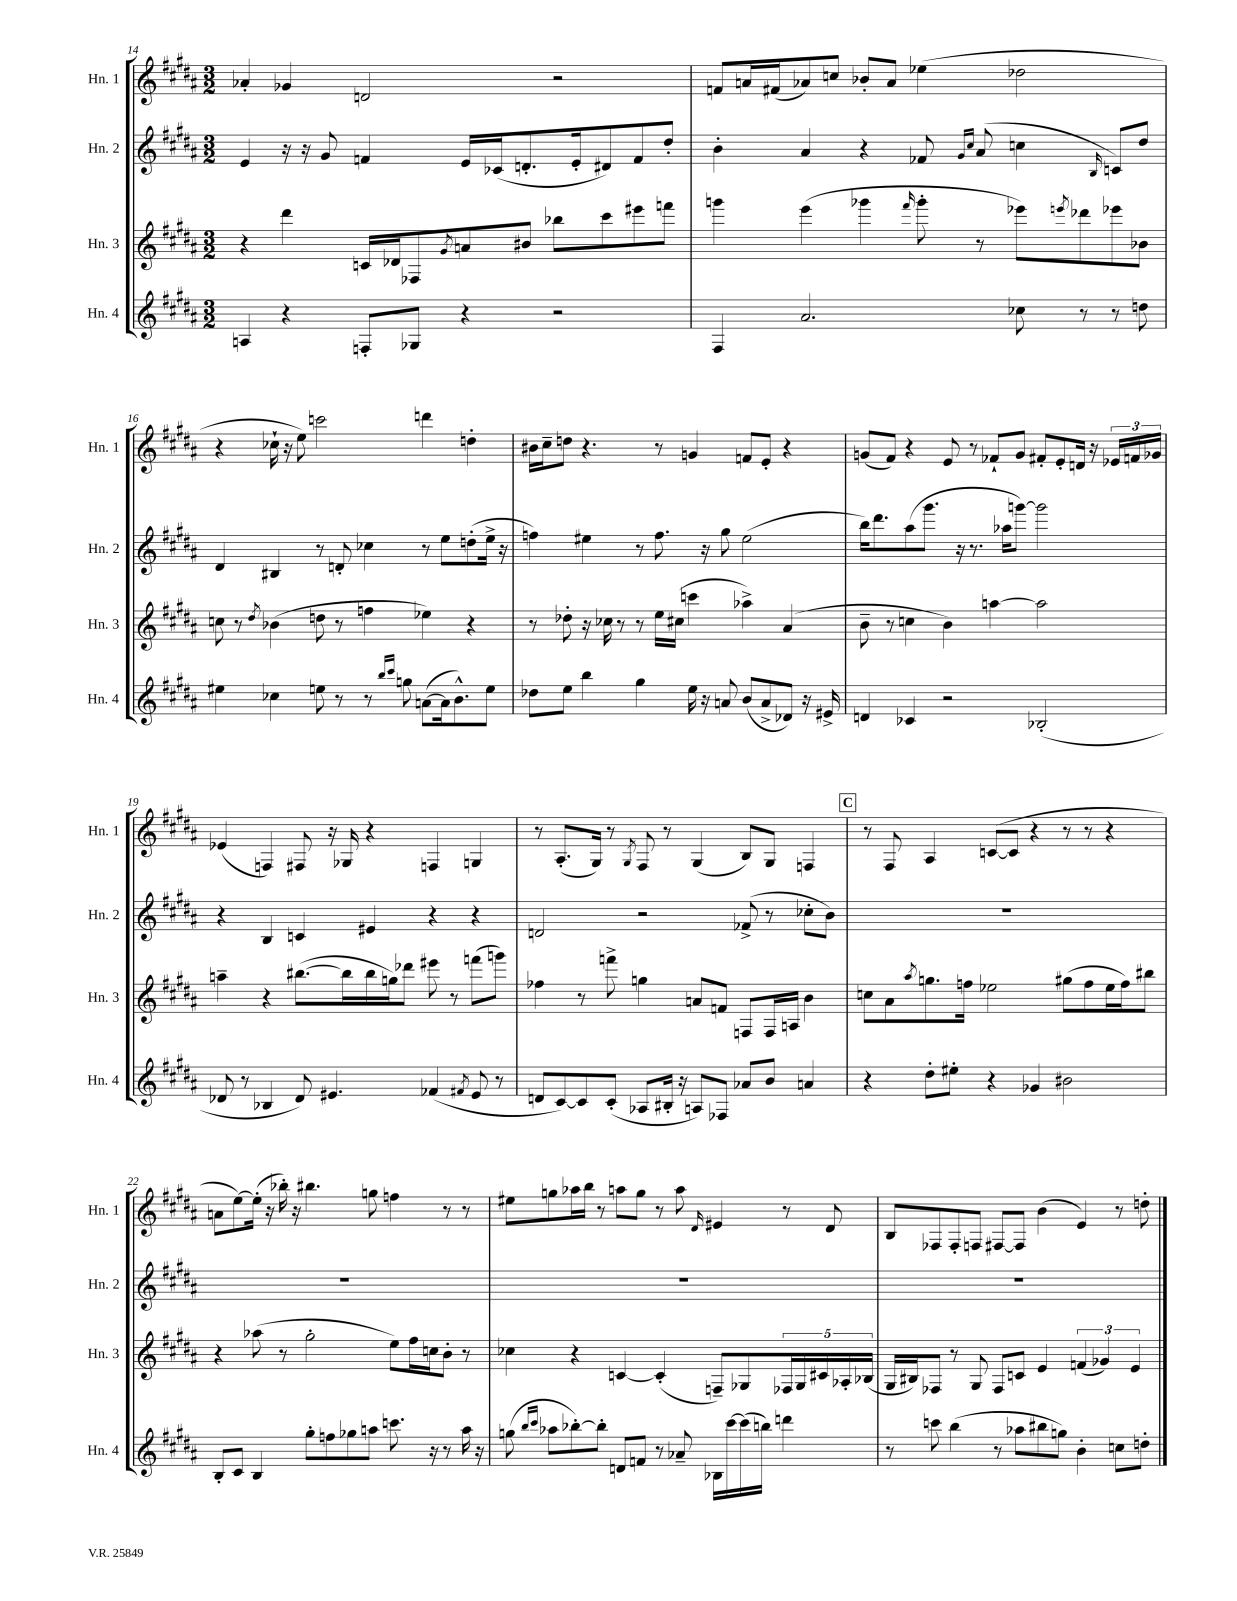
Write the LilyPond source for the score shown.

<<
\new StaffGroup <<
\new Staff = "s0" \with { instrumentName = "Hn. 1" shortInstrumentName = "Hn. 1" } {
    \clef treble \key b \major \numericTimeSignature \time 3/2
    aes'4-. ges'4 d'2 r2 |
    f'8 a'16 fis'16( aes'8) c''8 bes'8-. aes'8 ees''4( des''2 |
    r4 ces''16-! r16 e''8) c'''2 d'''4 d''4-. |
    bis'16 cis''16-- d''8 r4. r8 g'4 f'8 e'8-. r4 |
    g'8( fis'8) r4 e'8 r8 fes'8-! g'8 fis'8-. e'8-. d'16 r16 \tuplet 3/2 { ees'16 f'16 ges'16 } |
    ees'4( f4) fis8 r16 ges16 r4 f4 g4 |
    r8 ais8.-.( gis16) r8 \acciaccatura { gis8 } fis8 r8 gis4( b8) gis8 f4 |
    \mark \markup { \box "C" } r8 fis8 ais4 c'8~( c'8 r4 r8 r8 r4 |
    a'8 e''8~) e''16-.( r16 bes''16-.) r16 bis''4. g''8 f''4 r8 r8 |
    eis''8 g''8 aes''16 b''16 r8 a''8 g''8 r8 a''8 \grace { dis'16 } eis'4 r8 dis'8 |
    b8 fes8 fes8-. f8 fis8~ fis8 b'4( e'4) r8 d''8-. \bar "|." |
}
\new Staff = "s1" \with { instrumentName = "Hn. 2" shortInstrumentName = "Hn. 2" } {
    \clef treble \key b \major \numericTimeSignature \time 3/2
    e'4 r16 r16 gis'8 f'4 e'16 ces'16( d'8.-. e'16-. dis'8) f'8 dis''8-. |
    b'4-. ais'4 r4 fes'8 \grace { gis'16 cis''16 } ais'8( c''4 \grace { b16 } c'8) dis''8 |
    dis'4 bis4 r8 d'8-. ces''4 r8 e''8 d''8-.( e''16-> r16 |
    f''4) eis''4 r8 f''8. r16 gis''8 eis''2( |
    b''16) dis'''8. ais''8( gis'''8. r16 r8. aes''16 g'''8~) g'''2 |
    r4 b4 c'4 eis'4 r4 r4 |
    d'2 r2 fes'8->( r8 ces''8-. b'8) |
    \mark \markup { \box "C" } R1. |
    R1. |
    R1. |
    R1. \bar "|." |
}
\new Staff = "s2" \with { instrumentName = "Hn. 3" shortInstrumentName = "Hn. 3" } {
    \clef treble \key b \major \numericTimeSignature \time 3/2
    r4 dis'''4 c'16 des'16 fes8 \acciaccatura { gis'8 } a'8 bis'8 bes''8 cis'''8 eis'''8 f'''8 |
    g'''4 e'''4( ges'''4 \grace { fis'''16 } ges'''8-. r8 ees'''8) \acciaccatura { e'''8 } des'''8 ees'''8 bes'8 |
    c''8 r8 \acciaccatura { dis''8 } bes'4( d''8 r8 f''4 ees''4) r4 |
    r8 des''8-. r16 ces''16 r8 r8 e''16 cis''16( c'''4 aes''4->) ais'4( |
    b'8-- r8 c''4 b'4) a''4~ a''2 |
    a''4-- r4 bis''8.~( bis''16 bis''16 g''16) des'''8 eis'''8 r8 f'''8( g'''8) |
    fes''4 r8 f'''8-> g''4 a'8 f'8 f8 f16 a16 b'4 |
    \mark \markup { \box "C" } c''8 ais'8 \acciaccatura { ais''8 } g''8. f''16 ees''2 gis''8( f''8 ees''16 f''16) bis''8 |
    r4 aes''8( r8 gis''2-. e''8) fis''16 c''16 b'8-. r8 |
    ces''4 r4 c'4~ c'4-.( f8--) ges8 \tuplet 5/4 { fes16 ges16 cis'16 aes16-. bes16( } |
    gis16 bis16) fes8 r8 gis8 fes8 c'8 e'4 \tuplet 3/2 { f'4( ges'4) e'4 } \bar "|." |
}
\new Staff = "s3" \with { instrumentName = "Hn. 4" shortInstrumentName = "Hn. 4" } {
    \clef treble \key b \major \numericTimeSignature \time 3/2
    a4 r4 f8-. ges8 r4 r2 |
    fis4 ais'2. ces''8 r8 r8 d''8 |
    eis''4 ces''4 e''8 r8 r8 \grace { b''16 cis'''16 } g''8 a'8~( a'16 b'8.-^) e''8 |
    des''8 e''8 b''4 gis''4 e''16 r16 a'8 b'8( a'8-> des'8) r16 eis'16-> |
    d'4 ces'4 r2 bes2-.( |
    des'8 r8 bes4 des'8) eis'4. fes'4( \acciaccatura { fis'8 } eis'8 r8 |
    d'8 cis'8~) cis'8 cis'8-.( aes8 bis16-. r16 a8) fes8 aes'8 b'8 a'4 |
    \mark \markup { \box "C" } r4 dis''8-. eis''8-. r4 ges'4 bis'2 |
    b8-. cis'8 b4 gis''8-. f''8 ges''8 a''8 c'''8. r16 r8 a''16 r16 |
    g''8( \grace { b''16 cis'''16 } aes''8 bes''8~-.) bes''8-. d'8 f'8 r8 aes'8-- bes16 cis'''16~ cis'''16( b''16) d'''4 |
    r8 c'''8 b''4( r8 aes''8 bis''8 g''8) b'4-. c''8 d''8-. \bar "|." |
}
>>
>>
\layout { \context { \Score currentBarNumber = #14 } }
